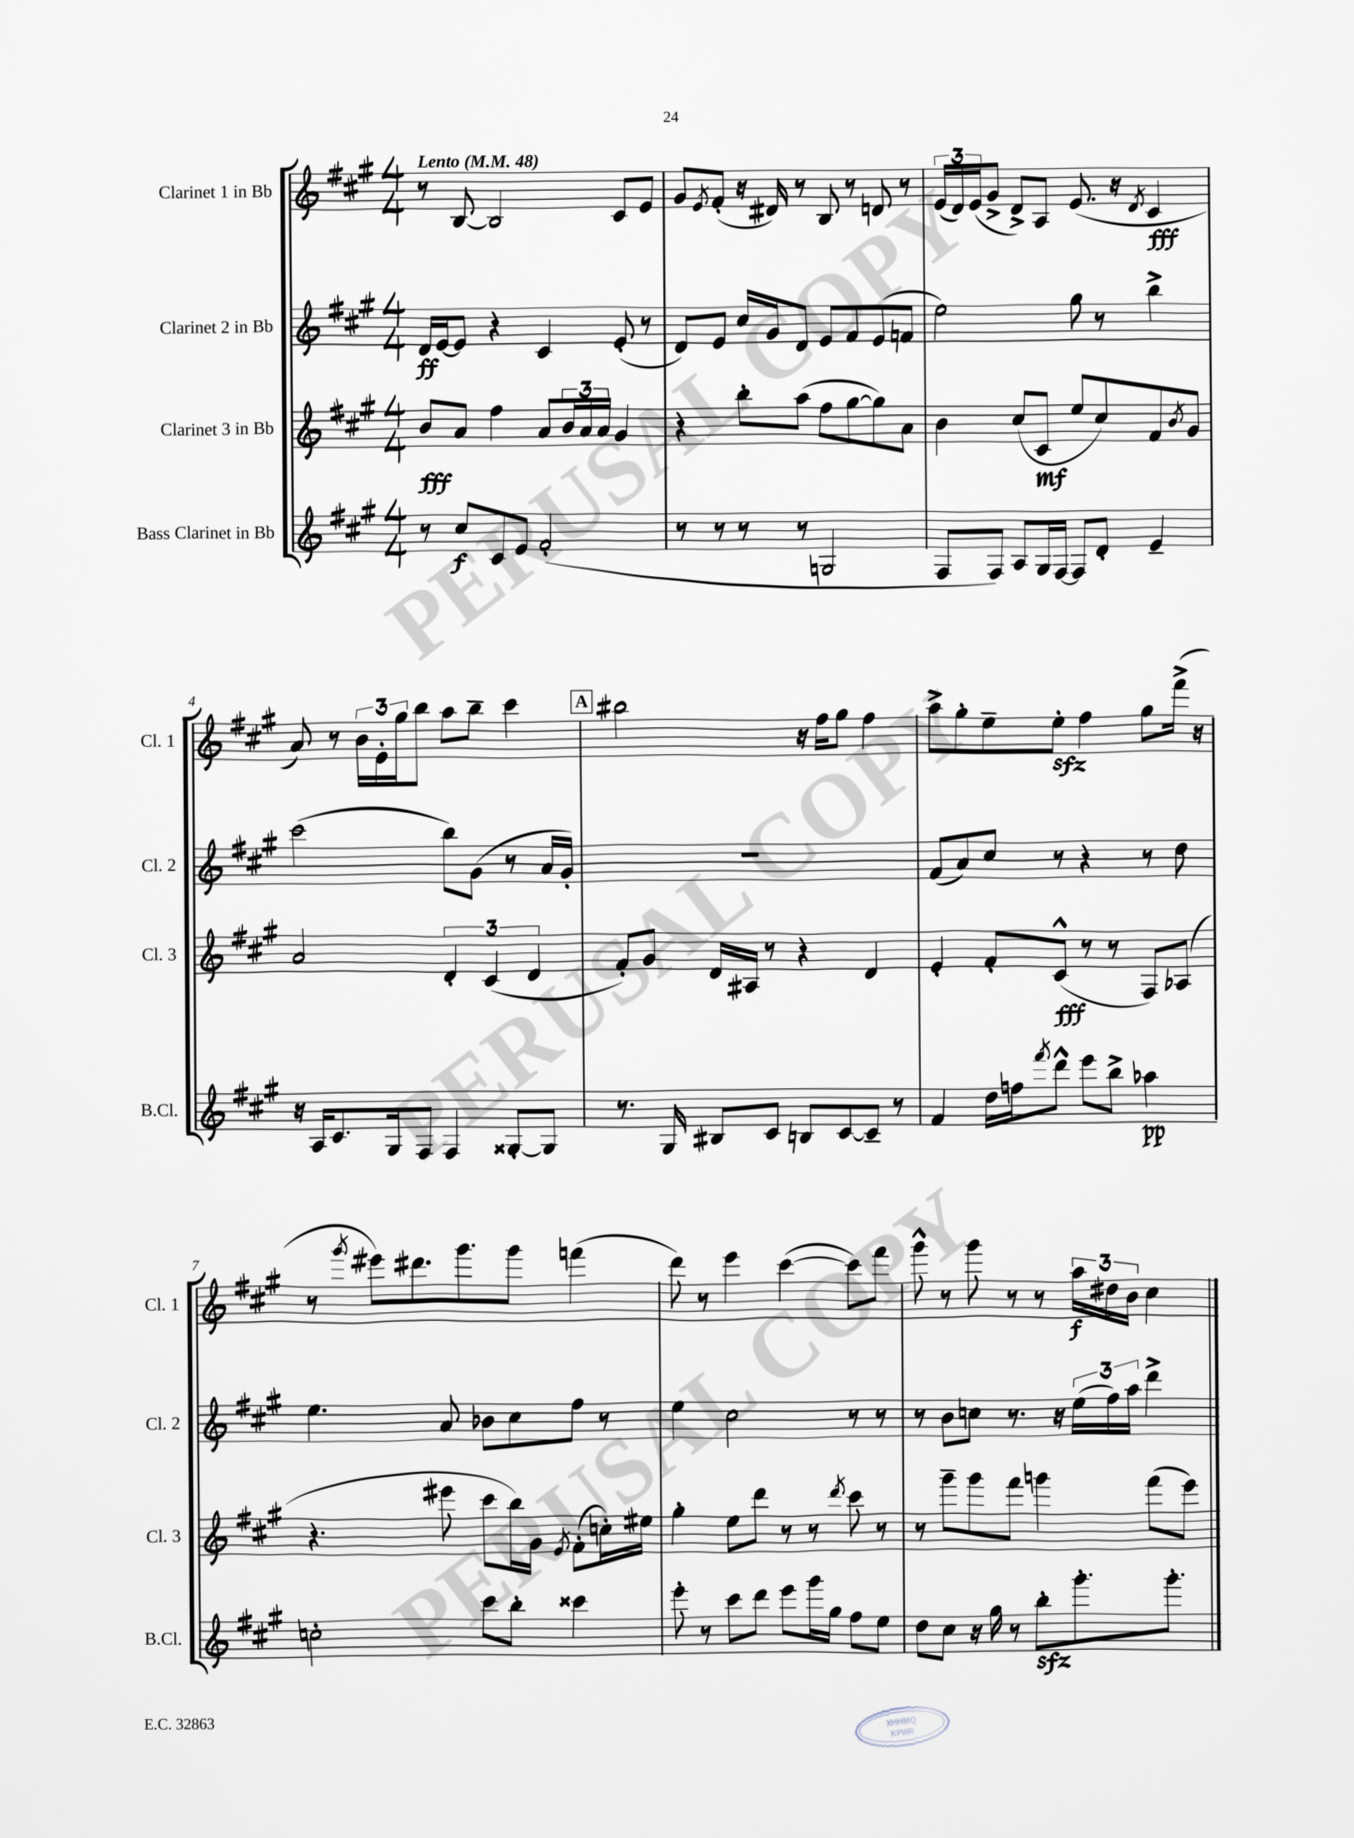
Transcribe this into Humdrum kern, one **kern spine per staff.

**kern	**kern	**kern	**kern
*staff4	*staff3	*staff2	*staff1
*clefG2	*clefG2	*clefG2	*clefG2
*k[f#c#g#]	*k[f#c#g#]	*k[f#c#g#]	*k[f#c#g#]
*M4/4	*M4/4	*M4/4	*M4/4
*MM48	*MM48	*MM48	*MM48
8r	8b	16d	8r
.	.	[16e	.
8cc#	8a	8e]	[8B
8c#	4ff#	4r	2B]
8e	.	.	.
(2f#'	8a	4c#	.
.	24b	.	.
.	24a	.	.
.	24a	.	.
.	4g#	(8e'	8c#
.	.	8r	8e
=	=	=	=
8r	4r	8d)	8g#
.	.	.	8qe
8r	.	8e	(8f#'
8r	8bb'	16cc#	16r
.	.	16g#	16d#)
8r	(8aa	8d	8r
2G	8ff#	8e	8B
.	[8gg#	8f#	8r
.	8gg#])	(8e	8d
.	8a	8f	8r
=	=	=	=
8F#	4b	2ee)	(24e
.	.	.	24d)
.	.	.	(24e
8F#)	.	.	8g#^
8A	(8cc#	.	8d^)
16G#	8c#	.	8A
[16F#	.	.	.
8F#]	8ee	8gg#	(8.e
8d'	8cc#)	8r	.
.	.	.	16r
.	.	.	8qd
4e~	8f#	4bb^	4c#
.	8qb	.	.
.	8g#	.	.
=	=	=	=
16r	2a	(2ccc#	8a)
16A	.	.	.
8.c#	.	.	8r
.	.	.	24b
.	.	.	24e'
16G#	.	.	.
.	.	.	24gg#
8F#	.	.	8bb
4F#	6d'	8bb)	8aa
.	.	(8g#	8bb~
.	(6c#	.	.
[8G##'	.	8r	4ccc#
.	6d	.	.
8G##]	.	16a	.
.	.	16g#')	.
=	=	=	=
8.r	8f#')	1r	2bb#
.	8g#	.	.
16G#	.	.	.
8B#	16d	.	.
.	16A#	.	.
8c#	8r	.	.
8B	4r	.	16r
.	.	.	16ff#
[8c#	.	.	8gg#
8c#~]	4d	.	4ff#
8r	.	.	.
=	=	=	=
4f#	4e'	(8f#	8aa^
.	.	8a)	8gg#'
16dd	8f#'	8cc#	8ee~
16ff	.	.	.
8qfff#	.	.	.
8ddd^^	(8c#^^	8r	8ee'
8eee	8r	4r	4ff#
8bb^	8r	.	.
4aa-	8F#)	8r	8gg#
.	(8A-	8dd	(16fff#^
.	.	.	16r
=	=	=	=
2cc'	4.r	4.ee	8r
.	.	.	8qggg#
.	.	.	8eee#)
.	.	.	8.ddd#
.	8eee#	8a	.
.	.	.	8.ggg#
8ccc#	8ccc#	8b-	.
8bb'	16bb)	8cc#	8ggg#
.	16g#	.	.
.	8qe	.	.
4ccc##	(8f#'	8ff#	(4fff
.	16cc')	8r	.
.	16ee#	.	.
=	=	=	=
8eee'	4gg#'	4ee	8ddd)
8r	.	.	8r
8ccc#	8ee	2cc#	4eee
8ddd	8ddd	.	.
8eee	8r	.	([4ccc#
16ggg#	8r	.	.
16gg#	.	.	.
.	8qddd	.	.
8ff#	8ccc#	8r	8ccc#])
8ee	8r	8r	8fff#
=	=	=	=
8dd	8r	8r	8ggg#^^
8cc#	8ggg#~	8b	8r
16r	8ggg#	8cc	8ggg#
16gg#	.	.	.
8r	8fff#	8.r	8r
8bb'	4ggg	.	8r
.	.	16r	.
8.ggg#'	.	(24ee	24aa
.	.	24ff#)	24dd#
.	.	24aa	24b
.	(8fff#	4ddd^	4cc#
8.ggg#'	.	.	.
.	8eee)	.	.
==	==	==	==
*-	*-	*-	*-
